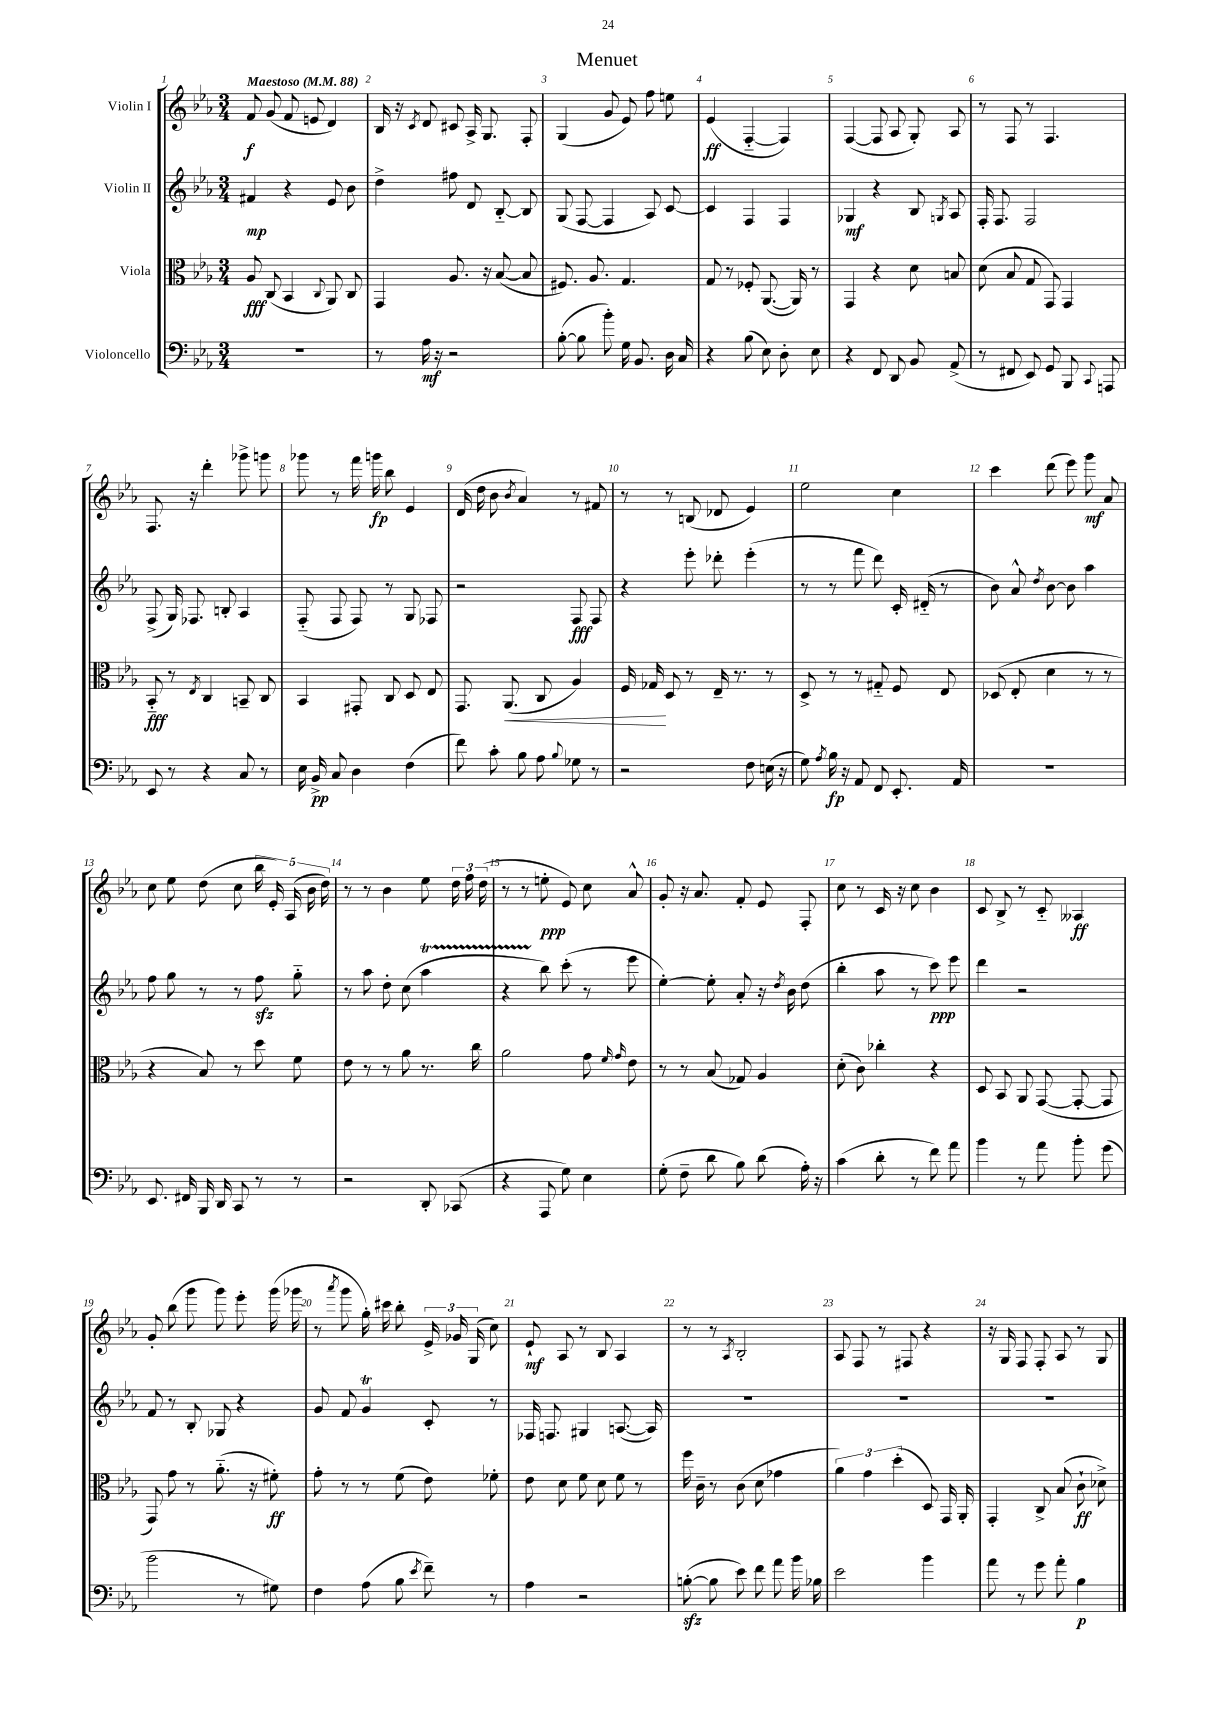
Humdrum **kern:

**kern	**kern	**kern	**kern
*staff4	*staff3	*staff2	*staff1
*clefF4	*clefC3	*clefG2	*clefG2
*k[b-e-a-]	*k[b-e-a-]	*k[b-e-a-]	*k[b-e-a-]
*M3/4	*M3/4	*M3/4	*M3/4
*MM88	*MM88	*MM88	*MM88
2.r	8A-/	4f#/	8f/
.	(8C/	.	(8g/
.	4BB-/	4r	8f/
.	.	.	8e/
.	8qqC/	.	.
.	8AA-/)	8e-/	4d/)
.	8C/	8b-\	.
=	=	=	=
8r	4GG/	4dd^\	16B-/
.	.	.	16r
.	.	.	8qc/
16A-\	.	.	8d/
16r	.	.	.
2r	8.A-/	8ff#\	8c#/
.	.	8d/	16A-^/
.	16r	.	8.G/
.	([8B-/	[8B-'~/	.
.	8B-/]	8B-/]	8F'/
=	=	=	=
([8B-'\	8.F#/)	(8G/	(4G/
8B-\]	.	[8F/	.
.	8.A-/	.	.
8b-'\)	.	4F/]	8g/
16G\	4.G/	.	8e-/)
8.BB-/	.	.	.
.	.	8A-/)	8ff\
16D\	.	[8c/	8ee\
16C/	.	.	.
=	=	=	=
4r	8G/	4c/]	(4e-/
.	8r	.	.
(8B-\	8F-'/	4F/	[4F'~/
8E-\)	([8.AA-/	.	.
8D'\	.	4F/	4F/])
.	16AA-/])	.	.
8E-\	8r	.	.
=	=	=	=
4r	4GG/	4G-/	([4F/
8FF/	4r	4r	8F/]
8DD/	.	.	8A-/
8BB-/	8d\	8B-/	8G'/)
.	.	8qG/	.
(8AA-^/	8B/	8A-/	8A-/
=	=	=	=
8r	(8d\	16F'/	8r
.	.	8.F/	.
8FF#/	8B-/	.	8F/
8EE-/)	8G/	2F/	8r
8GG/	8GG/)	.	4.F/
8BBB-/	4GG/	.	.
8qqCC/	.	.	.
8AAA/	.	.	.
=	=	=	=
8EE-/	8BB-'~/	(8F^/	8.F/
8r	8r	16G/)	.
.	.	8.F-/	16r
.	8qE-/	.	.
4r	4C/	.	4ddd'\
.	.	8B'/	.
8C/	8BB~/	4A-/	8ggg-^\
8r	8C/	.	8ggg\
=	=	=	=
16E-\	4BB-/	(8F'~/	8ggg-\
16BB-^/	.	.	.
8C/	.	8F/	8r
4D\	8GG#'/	8F/)	16fff\
.	.	.	16ggg\
.	8C/	8r	8bb-\
(4F\	8D/	8G/	4e-/
.	8E-/	8F-/	.
=	=	=	=
8f\)	8.GG/	2r	(16d/
.	.	.	16dd\
8c'\	.	.	8b-\
.	(8.AA-/	.	.
.	.	.	8qb-/
8B-\	.	.	4a-/)
8A-\	8C/	.	.
8qqB-/	.	.	.
8G-\	4A-/)	8F/	8r
8r	.	8F/	8f#/
=	=	=	=
2r	16F/	4r	8r
.	16G-/	.	.
.	8D/	.	8r
.	8r	8eee-'\	(8B/
.	16E-~/	8ddd-'\	8d-/
.	8.r	.	.
8F\	.	(4eee-'\	4e-/)
(16E\	8r	.	.
16r	.	.	.
=	=	=	=
8G\)	8D^/	8r	2ee-\
8qA-/	.	.	.
16B-\	8r	8r	.
16r	.	.	.
8AA-/	8r	8fff\	.
8FF/	8G#'~/	8ddd\)	.
8.EE-'/	8F/	16c'/	4cc\
.	.	(16d#'~/	.
.	8E-/	8r	.
16AA-/	.	.	.
=	=	=	=
2.r	(8D-/	8b-\)	4ccc\
.	8E-'/	8a-^^/	.
.	.	8qdd/	.
.	4d\	[8b-\	(8ddd\
.	.	8b-\]	8eee-\)
.	8r	4aa-\	8ggg\
.	8r	.	8a-/
=	=	=	=
8.EE-/	4r	8ff\	8cc\
.	.	8gg\	8ee-\
16FF#/	.	.	.
16BBB-/	8B-/)	8r	(8dd\
16DD/	.	.	.
8CC/	8r	8r	8cc\
8r	8dd\	8ff\	20bb-\
.	.	.	20e-'/)
.	.	.	(20A-/
8r	8f\	8gg'~\	.
.	.	.	20b-\
.	.	.	20dd\)
=	=	=	=
2r	8e-\	8r	8r
.	8r	8aa-\	8r
.	8r	8dd'\	4b-\
.	8a-\	(8cc\	.
8DD'/	8.r	4aa-\	8ee-\
(8CC-/	.	.	24dd\
.	.	.	24ff\
.	16cc\	.	.
.	.	.	(24dd\
=	=	=	=
4r	2a-\	4r	8r
.	.	.	8r
8AAA-/	.	8bb-\)	8ee'\
8G\)	.	(8ccc'\	8e-/)
4E-\	8g\	8r	8cc\
.	16qqf/	.	.
.	16qqg/	.	.
.	8e-\	8eee-\	8a-^^/
=	=	=	=
(8G'\	8r	[4ee-'\)	8g'/
8F~\	8r	.	16r
.	.	.	8.a-/
8d\	(8B-/	8ee-'\]	.
8B-\)	8G-/)	8a-'/	8f'/
(8d\	4A-/	16r	8e-/
.	.	8qdd/	.
.	.	16b-\	.
16A-'\)	.	(8dd\	8F'/
16r	.	.	.
=	=	=	=
(4c\	(8d'\	4bb-'\	8cc\
.	8c\)	.	8r
8d'\	4cc-'\	8aa-\	16c/
.	.	.	16r
8r	.	8r	8cc\
8f\)	4r	8ccc\)	4b-\
8a-\	.	8eee-\	.
=	=	=	=
4b-\	8D/	4ddd\	8c/
.	8BB-/	.	8B-^/
8r	8AA-/	2r	8r
8a-\	([8GG/	.	8c'~/
8b-'\	8GG'/_	.	4A--/
(8g\	8GG/]	.	.
=	=	=	=
2b-\	8GG/)	8f/	8g'/
.	8g\	8r	(8bb-\
.	8r	8B-'/	8ggg\
.	(8.a-'~\	8G-/	8ggg\)
8r	.	4r	8eee-'\
.	16r	.	.
8G#\)	8f#'\)	.	(16ggg\
.	.	.	16ggg-\
=	=	=	=
4F\	8g'\	8g/	8r
.	.	.	8qaaa-/
.	8r	8f/	8ggg\
(8A-\	8r	4g/	16gg'\)
.	.	.	16ccc#\
8B-\	(8f\	.	8bb-'\
8qe-/	.	.	.
8f~\)	8e-\)	8c'/	24e-^/
.	.	.	24g-/
.	.	.	(24G/
8r	8f-'\	8r	8cc\)
=	=	=	=
4A-\	8e-\	16F-/	8e-`/
.	.	8.F/	.
.	8d\	.	8A-/
2r	8f\	4G#/	8r
.	8d\	.	8B-/
.	8f\	([8.A/	4A-/
.	8r	.	.
.	.	16A/])	.
=	=	=	=
([8B'\	16ff\	2.r	8r
.	16c~\	.	.
8B\]	8r	.	8r
.	.	.	8qA-/
8e-\)	(8c\	.	2B-'/
8f\	8d\	.	.
8a-\	4g-\	.	.
16b-\	.	.	.
16B-\	.	.	.
=	=	=	=
2e-\	6a-\)	2.r	8A-/
.	.	.	8F/
.	6g\	.	.
.	.	.	8r
.	(6dd'\	.	.
.	.	.	8F#/
4b-\	8D/)	.	4r
.	16GG/	.	.
.	16AA-'/	.	.
=	=	=	=
8a-\	4GG'/	2.r	16r
.	.	.	16G/
8r	.	.	8F/
8g\	8C^/	.	8F'/
8a-'\	(8B-/	.	8A-/
4B-\	8c`\	.	8r
.	8d-^\)	.	8G/
==	==	==	==
*-	*-	*-	*-
